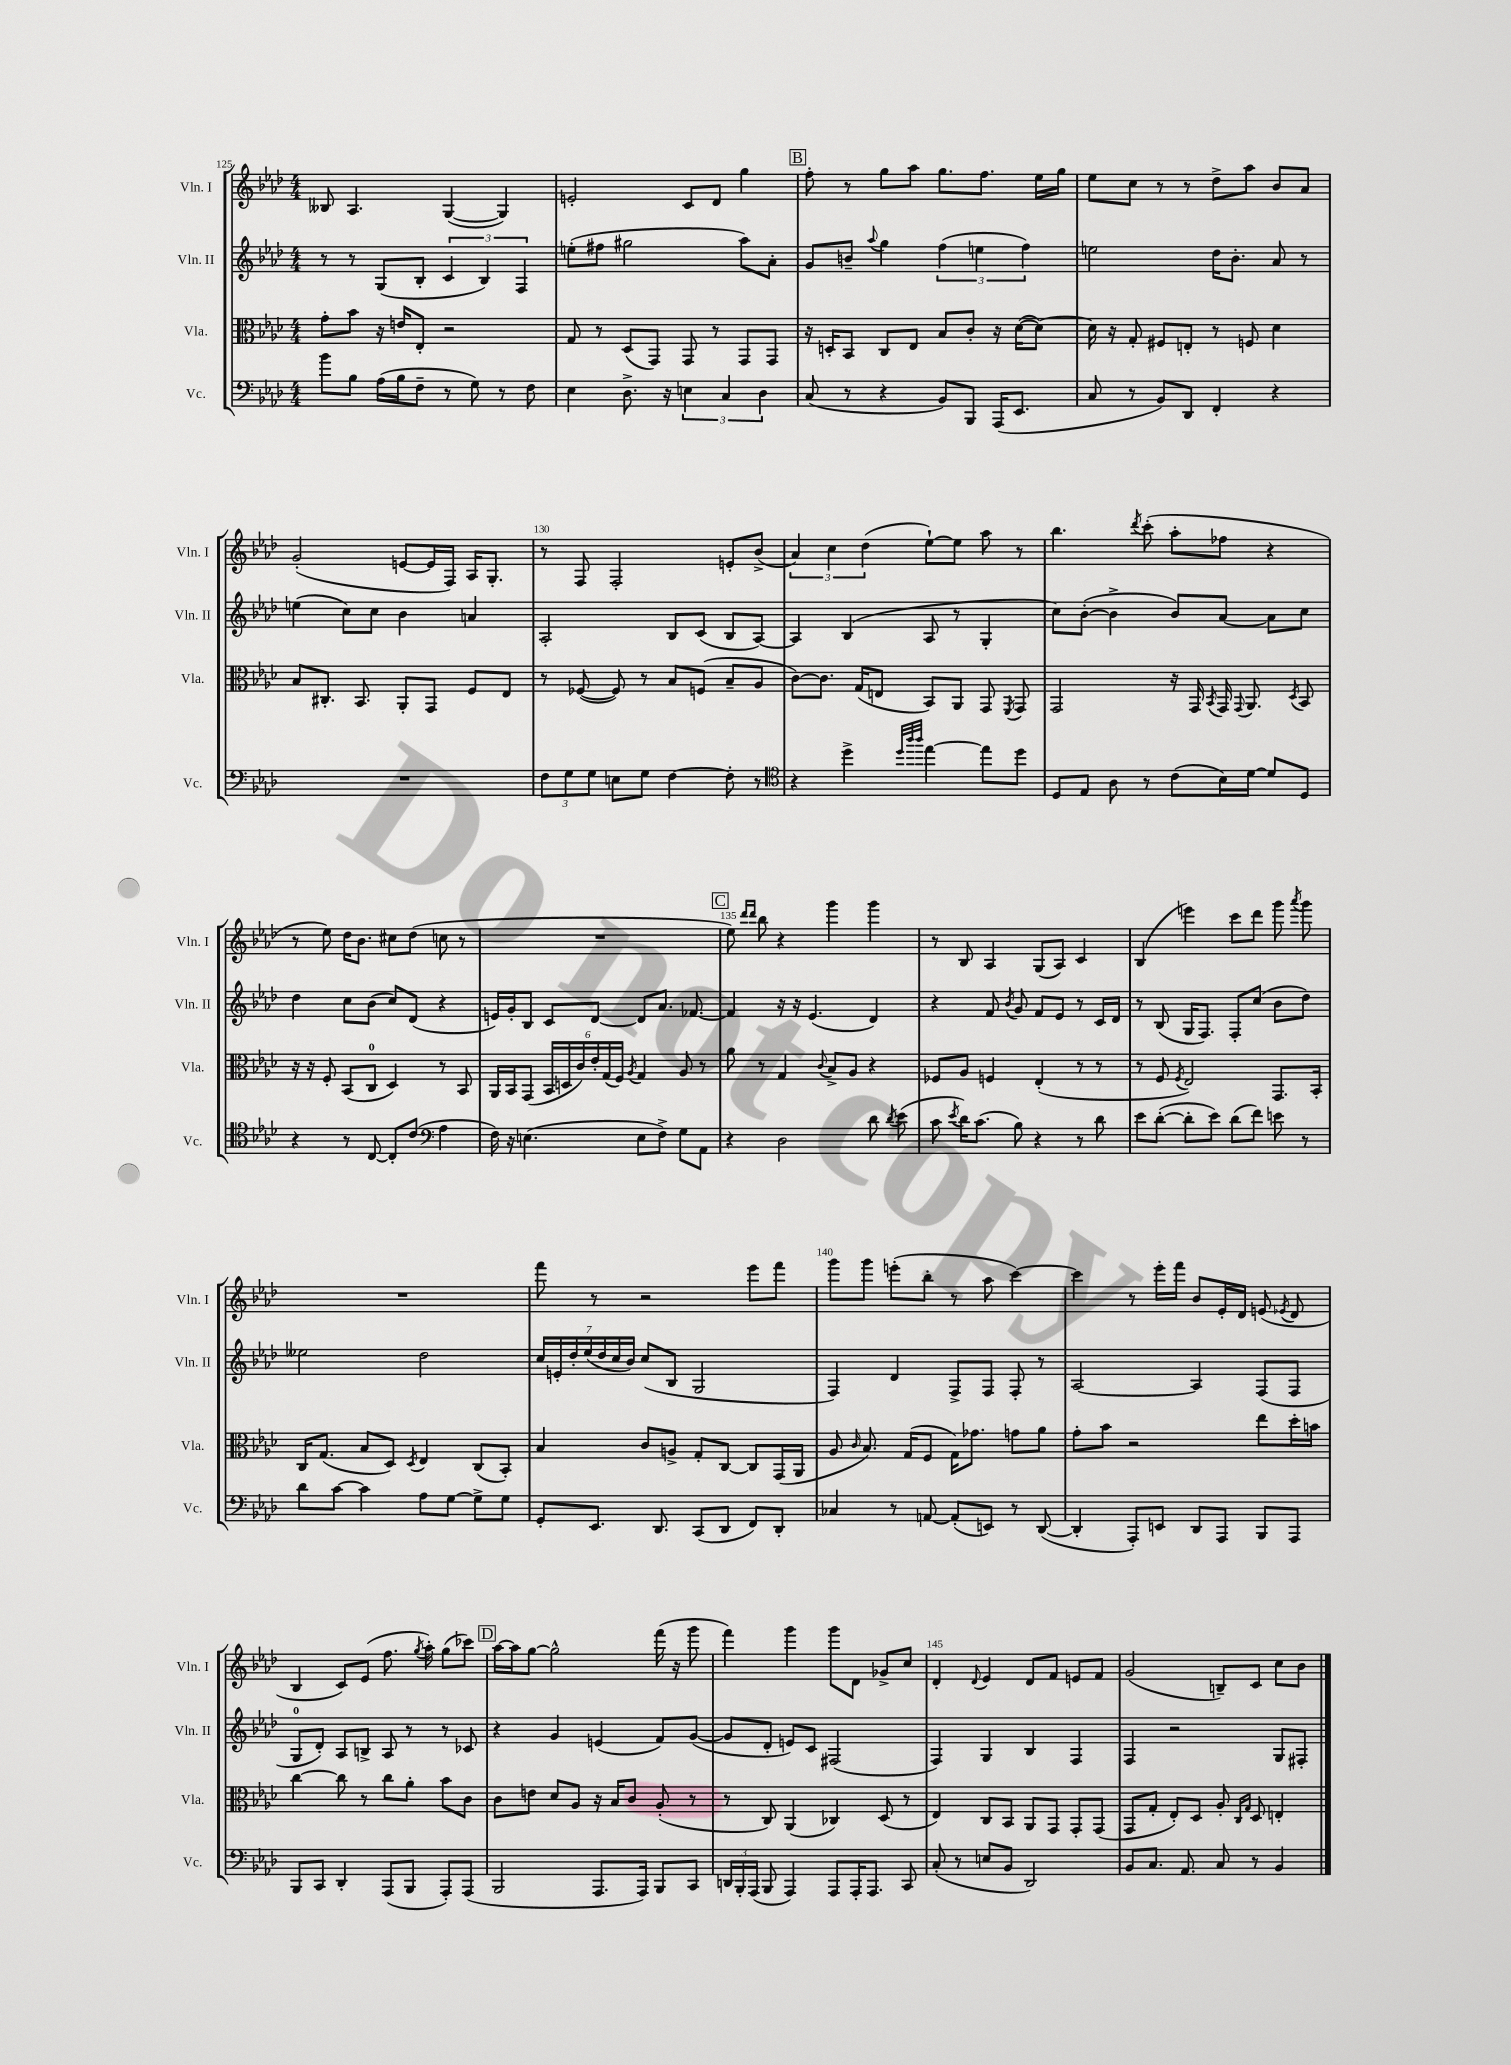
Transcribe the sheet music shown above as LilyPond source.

<<
\new StaffGroup <<
\new Staff = "s0" \with { instrumentName = "Vln. I" shortInstrumentName = "Vln. I" } {
    \clef treble \key aes \major \numericTimeSignature \time 4/4
    \autoBeamOff beses8 aes4. g4~( g4) |
    e'2-. c'8[ des'8] g''4 |
    \mark \markup { \box "B" } f''8-. r8 g''8[ aes''8] g''8.[ f''8.] ees''16[ g''16] |
    ees''8[ c''8] r8 r8 des''8[-> aes''8] bes'8[ aes'8] |
    g'2-.( e'8[~ e'16 f16]) aes16[ g8.]-. |
    r8 f8 f2-. e'8[-. bes'8]->( |
    \tuplet 3/2 { aes'4) c''4 des''4( } ees''8[~-!) ees''8] aes''8 r8 |
    bes''4. \acciaccatura { des'''8 } c'''8-.( aes''8[-. fes''8] r4 |
    r8 ees''8) des''16[ bes'8.] cis''8[ des''8]( c''8 r8 |
    R1 |
    \mark \markup { \box "C" } ees''8) \grace { des'''16[ des'''16] } bes''8 r4 g'''4 g'''4 |
    r8 bes8 aes4 g8[( aes8]) c'4 |
    bes4( e'''4) c'''8[ des'''8] g'''8 \acciaccatura { aes'''8 } g'''8 |
    R1 |
    f'''8 r8 r2 ees'''8[ f'''8] |
    g'''8[ g'''8] e'''8[-.( bes''8]-. r8 aes''8 c'''4~) |
    c'''4 r8 ees'''16[-. f'''16] bes'8[ ees'16-. des'16] e'8( \acciaccatura { ees'8 } des'8 |
    bes4 c'8[) ees'8]( f''8. \acciaccatura { g''8 } aes''16-.) g''8[( ces'''8]) |
    \mark \markup { \box "D" } aes''16[~ aes''16 g''8]~ g''2-^ f'''16( r16 g'''8 |
    f'''4) g'''4 g'''8[ des'8] ges'8[-> c''8] |
    des'4-. \appoggiatura { des'8 } ees'4 des'8[ f'8] e'8[ f'8] |
    g'2( b8[--) c'8] c''8[ bes'8] \bar "|." |
}
\new Staff = "s1" \with { instrumentName = "Vln. II" shortInstrumentName = "Vln. II" } {
    \clef treble \key aes \major \numericTimeSignature \time 4/4
    \autoBeamOff r8 r8 g8[( bes8]-. \tuplet 3/2 { c'4 bes4) f4 } |
    e''8[-.( fis''8] gis''2 aes''8[) aes'8]-. |
    \mark \markup { \box "B" } g'8[ b'8]-- \appoggiatura { aes''8 } g''4 \tuplet 3/2 { f''4( e''4 f''4) } |
    e''2 des''16[ bes'8.]-. aes'8 r8 |
    e''4( c''8[) c''8] bes'4 a'4 |
    aes2-. bes8[ c'8]( bes8[ aes8]~) |
    aes4 bes4( aes8 r8 g4-. |
    c''8[) bes'8]~-.( bes'4-> bes'8[) aes'8]~ aes'8[ c''8] |
    des''4 c''8[ bes'8]( c''8[) des'8]( r4 |
    e'16[) g'16-. bes8] c'8[ des'8]~ des'8[ aes'8.] fes'8.~ |
    \mark \markup { \box "C" } fes'4 r16 r16 ees'4.( des'4) |
    r4 f'8 \acciaccatura { bes'8 } g'8 f'8[ ees'8] r8 c'16[ des'16] |
    r8 bes8( g16[ f8.]) f8[-. c''8]( bes'8[ des''8]) |
    eeses''2 des''2 |
    \tuplet 7/4 { c''16[ e'16-. des''16-. ees''16( des''16 c''16 bes'16]) } c''8[( bes8] g2 |
    f4) des'4 f8[-> f8] f8-. r8 |
    aes2~ aes4 f8[( f8] |
    g8[-0 des'8]-.) aes8[ b8]-> aes8 r8 r8 ces'8 |
    \mark \markup { \box "D" } r4 g'4 e'4( f'8[) g'8]~( |
    g'8[ des'8]-. e'8[) c'8] fis2( |
    f4) g4 bes4 f4 |
    f4 r2 g8[ fis8]-. \bar "|." |
}
\new Staff = "s2" \with { instrumentName = "Vla." shortInstrumentName = "Vla." } {
    \clef alto \key aes \major \numericTimeSignature \time 4/4
    \autoBeamOff g'8[-. bes'8] r16 e'16[ ees8]-. r2 |
    g8 r8 des8[( g,8]) g,8 r8 g,8[ g,8] |
    \mark \markup { \box "B" } r16 d16[-. bes,8] c8[ ees8] bes8[ c'8]-. r16 des'16[~( des'8]~) |
    des'16 r16 g8-. fis8[ e8]-. r8 f8 des'4 |
    bes8[ cis8.]-. bes,8. aes,8[-. g,8] f8[ ees8] |
    r8 fes8~( fes8) r8 bes8[ f8]( bes8[-- aes8] |
    c'8[~) c'8.] g16[( e8] bes,8[) aes,8] g,8 \acciaccatura { f,8 } g,8 |
    g,2 r16 g,16 \acciaccatura { bes,8 } g,16 \appoggiatura { g,8 } aes,8. \acciaccatura { des8 } bes,8 |
    r16 r16 f8-. bes,8[( c8]-0 des4) r8 bes,8 |
    aes,16[ bes,16 g,8]( \tuplet 6/4 { bes,16[ d16 c'16) ees'16-. g16( f16]) } \acciaccatura { aes8 } g4 aes8 r8 |
    \mark \markup { \box "C" } aes'8 r8 g4 \appoggiatura { c'8 } bes8[-> aes8] r4 |
    fes8[ aes8] f4 ees4-.( r8 r8 |
    r8 f8 \acciaccatura { f8 } ees2) g,8.[ bes,16]-. |
    c16[ g8.]( bes8[ des8]) \acciaccatura { des8 } ees4 c8[( bes,8]-.) |
    bes4 c'8[ a8]-> g8[-. c8]~ c8[ g,16( aes,16] |
    aes8 \grace { c'16 } bes8.) g16[( f8] g16[) ges'8.] g'8[ aes'8] |
    g'8[-. bes'8] r2 ees''8[ des''16-. b'16] |
    c''4~ c''8 r8 c''8[ aes'8]-. bes'8[ c'8] |
    \mark \markup { \box "D" } c'8[ e'8] des'8[ aes8] r16 bes16[ c'8] aes8-.( r8 |
    r8 c8) aes,4( ces4) des8( r8 |
    ees4) c8[ bes,8] aes,8[ g,8] g,8[-. g,8]( |
    g,8[ g8]-. ees8[-.) des8] aes8-. \grace { c16[ g16] } des8 e4-. \bar "|." |
}
\new Staff = "s3" \with { instrumentName = "Vc." shortInstrumentName = "Vc." } {
    \clef bass \key aes \major \numericTimeSignature \time 4/4
    \autoBeamOff bes'8[ bes8] aes16[( bes16 f8]-- r8 g8) r8 f8 |
    ees4 des8.-> r16 \tuplet 3/2 { e4 c4 des4 } |
    \mark \markup { \box "B" } c8( r8 r4 bes,8[) bes,,8] aes,,16[( ees,8.] |
    c8 r8 bes,8[) des,8] f,4-. r4 |
    R1 |
    \tuplet 3/2 { f8[ g8 g8] } e8[ g8] f4~ f8-. r8 |
    \clef tenor r4 des''4-> \grace { des''32[ aes''32 aes''32] } ees''4~ ees''8[ des''8] |
    des8[ ees8] aes8 r8 c'8[( bes16) des'16]~ des'8[ des8] |
    r4 r8 c8~ c8[-. c'8]( \clef bass aes4 |
    f16) r16 e4.( e8[ f8]->) g8[ aes,8] |
    \mark \markup { \box "C" } r4 des2 des'8 \acciaccatura { des'8 } ees'8( |
    c'8 \acciaccatura { ees'8 } des'16[) c'8.]( bes8) r4 r8 des'8 |
    ees'8[ des'8]~-.( des'8[-. ees'8]) des'8[( f'8]) e'8 r8 |
    des'8[ c'8]~ c'4 aes8[ g8]~ g8[-> g8] |
    g,8[-. ees,8.] des,8. c,8[( des,8] f,8[) des,8]-. |
    ces4 r8 a,8~ a,8[-.( e,8]) r8 des,8~( |
    des,4-. aes,,8[-.) e,8] des,8[ aes,,8] bes,,8[ aes,,8] |
    bes,,8[ c,8] des,4-. aes,,8[( bes,,8] aes,,8[-.) aes,,8]( |
    \mark \markup { \box "D" } bes,,2 aes,,8.[ aes,,16]) bes,,8[ c,8] |
    \tuplet 3/2 { d,16[ bes,,16-. aes,,16]( } bes,,8 aes,,4) aes,,8[ aes,,16-. aes,,8.] c,8 |
    c8-.( r8 e8[ bes,8] des,2) |
    bes,8[ c8.] aes,8. c8 r8 bes,4 \bar "|." |
}
>>
>>
\layout { \context { \Score currentBarNumber = #125 \override BarNumber.break-visibility = ##(#f #t #t) barNumberVisibility = #(every-nth-bar-number-visible 5) } }
